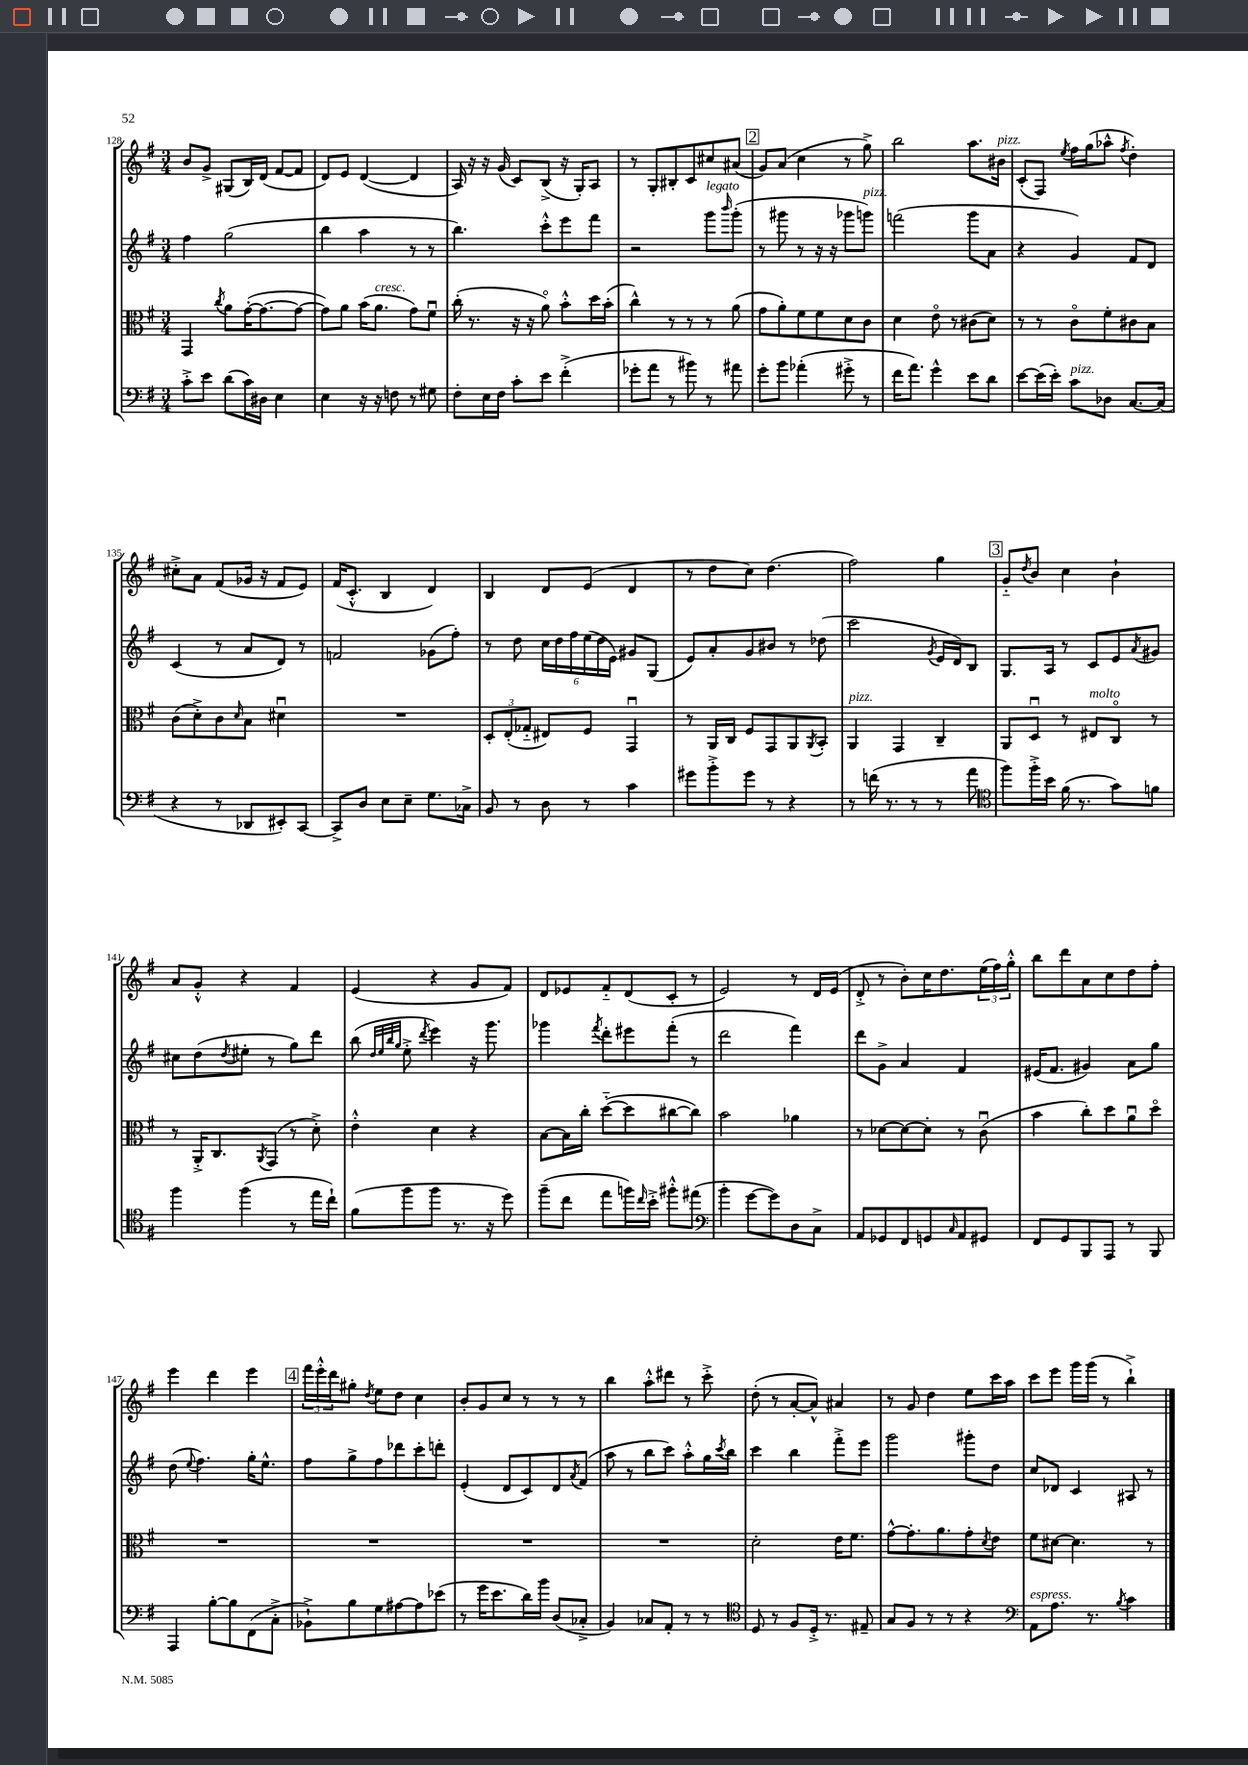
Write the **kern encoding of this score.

**kern	**kern	**kern	**kern
*staff4	*staff3	*staff2	*staff1
*clefF4	*clefC3	*clefG2	*clefG2
*k[f#]	*k[f#]	*k[f#]	*k[f#]
*M3/4	*M3/4	*M3/4	*M3/4
8c'^	4GG	4ff#	8b
8e	.	.	8g^
.	8qcc	.	.
(8d	8a	(2gg	(8G#
16c)	([16g'	.	16B)
16D#	8.g_	.	(16d
4E	.	.	[8f#
.	8g_	.	8f#]
=	=	=	=
4E	8g])	4bb	8d)
.	8a	.	8e
16r	(16b	4aa	([4d
16r	8.a	.	.
8F	.	.	.
8r	8g)	8r	4d]
8G#	8f#u	8r	.
=	=	=	=
8F#'	(16cc'	4.bb)	16A)
.	8.r	.	16r
16E	.	.	16r
16F#	.	.	(16g
8c'	16r	.	8c)
.	16r	.	.
8e	8ao)	8ccc'^^	(8B^
(4f#'^	8b'^^	8eee	16r
.	.	.	16G')
.	16dd	8fff#	8A
.	(16b'	.	.
=	=	=	=
8g-'	4cc^^)	2r	8r
8a	.	.	8G'
8r	8r	.	8B#'
8b#)	8r	.	8c
8r	8r	8ggg	8cc#
.	.	16qqbbb	.
8a#	(8a	(8ggg'	(8a#
=	=	=	=
8g'	8g	8r	8g)
8b	8a')	8ggg#	(8a
(4a-'	8f#	8r	4cc
.	8f#	16r	.
.	.	16r	.
8g#'^	8d	8ggg-	8r
8r	8c	8ggg)	8gg^)
=	=	=	=
16f#	4d	(2fff	2bb
8.a)	.	.	.
4g^^	8eo	.	.
.	8r	.	.
8e	(8c#	8ggg	8.aa
8d	8d)	8a	.
.	.	.	16b#
=	=	=	=
[8e	8r	4r	(8c'
(16e]	8r	.	8F#)
16e')	.	.	.
.	.	.	8qee
8c	8co	4g)	16ff#
.	.	.	(16gg
8D-	8f#'	.	8aa-^^
.	.	.	8qff#
[8.C	8c#	8f#	4dd')
.	8B	8d	.
(16C]	.	.	.
=	=	=	=
4r	(8c	(4c	8cc#'^
.	8d'^)	.	8a
8r	8c	8r	(8f#
.	16qqd	.	.
8DD-	8B	8a	16g-
.	.	.	16r
8EE#')	4d#u	8d)	8f#
[8CC	.	8r	8e)
=	=	=	=
8CC^]	2.r	2f	(16f#
.	.	.	8.c'^^
8D	.	.	.
8E	.	.	4B
8E~	.	.	.
8.G	.	(8g-	4d)
.	.	8ff#')	.
16C-^	.	.	.
=	=	=	=
8BB	12D'	8r	4B
.	(12E'	.	.
8r	.	8dd	.
.	12G-'~	.	.
8D	8E#)	24cc	8d
.	.	24dd	.
.	.	24ff#	.
8r	8F#	(24ee	(8e
.	.	24dd	.
.	.	24e)	.
4c	4GGu	8g#	4d
.	.	(8G	.
=	=	=	=
8g#	8r	8e)	8r
8b'^	16AA	8a'	8dd
.	16C	.	.
8g#	8F#	8g	8cc)
8r	8GG	8b#	(4.dd
4r	8AA	8r	.
.	8qAA	.	.
.	8BB'	(8dd-	.
=	=	=	=
8r	4AA	2ccc	2ff#)
(16f	.	.	.
8.r	.	.	.
.	4GG	.	.
8r	.	.	.
.	.	8qg	.
8r	4C~	16e	4gg
.	.	16d)	.
8a	.	8B	.
=	=	=	=
*clefC4	*	*	*
8ff#)	8AA	8.G	8g'~
.	.	.	8qdd
16ff#'^	8Du	.	8b
16b	.	16A	.
(16f#	8r	8r	4cc
8.r	.	.	.
.	8E#	8c	.
8g)	8Co	8e	4b`
.	.	8qa	.
8f	8r	8g#	.
=	=	=	=
4ff#	8r	8cc#	8a
.	16AA'^	(8dd	8g'^^
.	8.C	.	.
.	.	8qdd	.
(4ff#	.	8ee#'	4r
.	8qAA	.	.
.	(8GG	8r	.
8r	8r	8gg)	4f#
16ee	8d'^)	8ddd	.
16cc`)	.	.	.
=	=	=	=
(8f#	4e'^^	(8bb	(4e
.	.	32qqdd	.
.	.	32qqee	.
.	.	32qqbb	.
.	.	32qqgg	.
8ff#	.	8ee'^	.
.	.	8qddd	.
8ff#	4d	4eee)	4r
8.r	.	.	.
.	4r	16r	8g
16r	.	8.ggg	.
8dd)	.	.	8f#)
=	=	=	=
(8ff#~	[8B	4ggg-	8d
8cc	16B]	.	8e-
.	16cc'	.	.
.	.	8qfff#	.
8ee	([8dd'~	8ddd'	8f#'~
16ff)	8dd]	8eee#	(8d
16qqcc	.	.	.
16b'^	.	.	.
8ff#'^^	[8cc#	(8fff#'	8c'
(8ee#	8cc#])	8r	8r
=	=	=	=
*clefF4	*	*	*
4b'	2b	2ddd	2e)
[8g	.	.	.
8g])	.	.	.
8D	4a-	4fff#)	8r
8C^	.	.	16d
.	.	.	(16e
=	=	=	=
8AA	8r	8ddd	8d'^
8GG-	[8d-	8g^	8r
8FF#	8d-_	4a	8b')
8GG	8d-']	.	16cc
.	.	.	8.dd
16qqC	.	.	.
8AA	8r	4f#	.
8GG#	(8cu	.	(24ee
.	.	.	24ff#)
.	.	.	24gg'^^
=	=	=	=
8FF#	4b	(16e#	8bb
.	.	8.f#	.
8GG	.	.	8ddd
8BBB	8cc')	4g#)	8a
8AAA	8dd	.	8cc
8r	8au	8a	8dd
8BBB	8ddo	8gg	8ff#'
=	=	=	=
4AAA	2.r	(8dd	4eee
.	.	8qqee	.
.	.	4.ff#)	.
[8B'	.	.	4ddd
8B]	.	.	.
(8FF#	.	16gg'	4eee
.	.	8.ee^^	.
8C'^	.	.	.
=	=	=	=
8BB-`^)	2.r	8ff#	24fff#
.	.	.	24eee'^^
.	.	.	24ddd
8B	.	8gg^	8gg#'
.	.	.	8qdd
8G	.	8ff#	8ee
[8A#	.	8ddd-	8dd
8A#]	.	8ccc'	4cc
(8e-	.	8ddd'	.
=	=	=	=
8r	2.r	(4e'	8b'
16g	.	.	8g
8.e	.	.	.
.	.	8d	8cc
16d)	.	8c)	8r
16b	.	.	.
(8D	.	8d	8r
.	.	8qa	.
8C-'^	.	(8f#	8r
=	=	=	=
4BB)	2.r	8aa	4bb
.	.	8r	.
8C-	.	8bb	8aa'^^
8AA'	.	8ccc)	8ddd#
8r	.	8aa'^^	8r
8r	.	16gg	8ccc'^
.	.	8qccc	.
.	.	16bb	.
=	=	=	=
*clefC4	*	*	*
8D	2d'	4ccc	(8dd'
8r	.	.	8r
8F#	.	4bb	[8a'
16D'^	.	.	8a^^])
8.r	.	.	.
.	16e	8fff#'^	4a#
.	8.f#	.	.
8E#~	.	8eee	.
=	=	=	=
8G	[8g^^	2ggg	8r
8F#	8.g']	.	8g
8r	.	.	4dd
.	8.a	.	.
8r	.	.	.
4r	8g'	8ggg#'	8ee
.	8qd	.	.
.	8e	8dd	16ccc
.	.	.	16aa
=	=	=	=
*clefF4	*	*	*
8AA	8f#	8cc	8ccc
8.A	[8d#	8d-	8eee
.	4.d#]	4c	16ggg
8.r	.	.	(16ggg
.	.	.	8r
8qB	.	.	.
4c	.	8A#	4bb`^)
.	8r	8r	.
==	==	==	==
*-	*-	*-	*-
